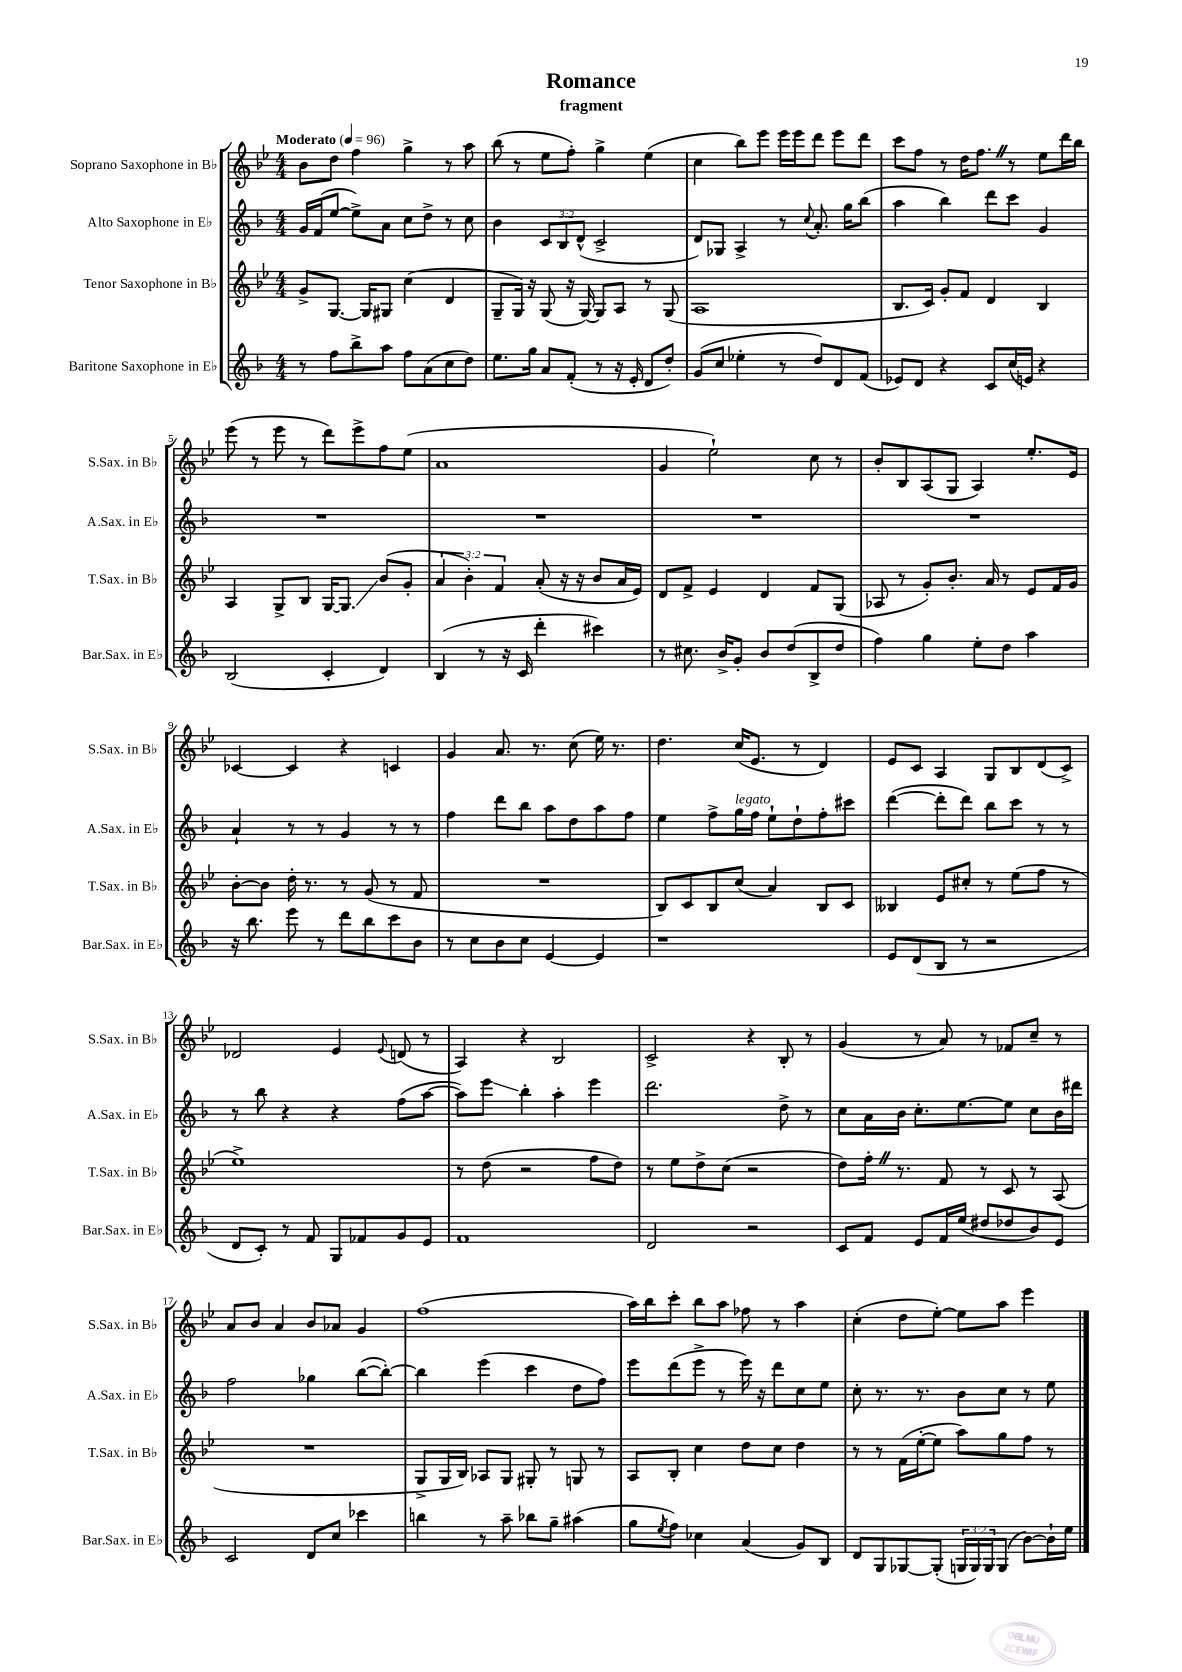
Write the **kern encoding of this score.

**kern	**kern	**kern	**kern
*staff4	*staff3	*staff2	*staff1
*clefG2	*clefG2	*clefG2	*clefG2
*k[b-]	*k[b-e-]	*k[b-]	*k[b-e-]
*M4/4	*M4/4	*M4/4	*M4/4
*MM96	*MM96	*MM96	*MM96
8r	8g^	16g	8b-
.	.	(16f	.
8ff	[8.G	[8ee	8dd
8bb-^	.	8ee^])	4ff
.	16G]	.	.
8aa	8G#	8a	.
8ff	(4cc	8cc	4gg^
(8a	.	8dd^	.
8cc	4d	8r	8r
8dd)	.	8cc	8aa
=	=	=	=
8.ee	8G~	4b-	(8bb-
.	16G)	.	8r
16gg	16r	.	.
8a	(8G	12c	8ee-
.	.	12B-	.
(8f'	16r	.	8ff')
.	.	(12d^^	.
.	[16G)	.	.
8r	8G]	2c^	4gg^
16r	8A	.	.
16e'	.	.	.
8d	8r	.	(4ee-
8dd')	(8G	.	.
=	=	=	=
(8g	1A	8d)	4cc
8cc	.	8G-	.
4ee-'	.	4A^	8bb-)
.	.	.	8eee-
8r	.	8r	16eee-
.	.	.	16eee-
.	.	8qqcc	.
8dd)	.	8.a'	8ddd
8d	.	.	8eee-
.	.	16gg	.
(8f	.	(8bb-	8ddd
=	=	=	=
8e-)	8.B-	4aa	8ccc
8d	.	.	8ff
.	16c)	.	.
4r	8g'	4bb-)	8r
.	8f	.	16dd
.	.	.	8.ff
8c	4d	8ddd	.
(16cc	.	8ccc	8r
16e)	.	.	.
4r	4B-	4g	8ee-
.	.	.	16ddd
.	.	.	16bb-
=	=	=	=
(2B-	4A	1r	(8eee-
.	.	.	8r
.	8G^	.	8eee-
.	8B-	.	8r
4c'	[16G	.	8ddd)
.	8.G]	.	.
.	.	.	8eee-^
4d)	(8b-	.	8ff
.	8g'	.	(8ee-
=	=	=	=
(4B-	6a	1r	1a
.	6b-')	.	.
8r	.	.	.
.	6f	.	.
16r	.	.	.
16c	.	.	.
4ddd'	(8a'	.	.
.	16r	.	.
.	16r	.	.
4ccc#)	8b-	.	.
.	16a	.	.
.	16e-)	.	.
=	=	=	=
8r	8d	1r	4g
8.cc#	8f^	.	.
.	4e-	.	2ee-`)
16b-^	.	.	.
8g'	.	.	.
8b-	4d	.	.
(8dd	.	.	.
8B-^	8f	.	8cc
8dd	(8G	.	8r
=	=	=	=
4ff)	8A-	1r	8b-'
.	8r	.	8B-
4gg	8g')	.	(8A
.	8.b-'	.	8G
8ee'	.	.	4A)
.	16a	.	.
8dd	8r	.	.
4aa	8e-	.	8.ee-'
.	16f	.	.
.	16g	.	16e-
=	=	=	=
16r	[8b-'	4a`	[4c-
8.bb-	.	.	.
.	8b-]	.	.
8eee	16dd'	8r	4c-]
.	8.r	.	.
8r	.	8r	.
8ddd	8r	4g	4r
8bb-	(8g	.	.
8ccc	8r	8r	4c
8b-	8f	8r	.
=	=	=	=
8r	1r	4ff	4g
8cc	.	.	.
8b-	.	8ddd	8.a
8cc	.	8bb-	.
.	.	.	8.r
[4e	.	8aa	.
.	.	8dd	(8cc
4e]	.	8aa	16ee-)
.	.	.	8.r
.	.	8ff	.
=	=	=	=
1r	8B-)	4ee	4.dd
.	8c	.	.
.	8B-	8ff^	.
.	(8cc	16gg	(16cc
.	.	16ff	8.e-
.	4a)	8ee`	.
.	.	8dd`	8r
.	8B-	8ff'	4d)
.	8c	8ccc#	.
=	=	=	=
8e	4B--	([4ddd	8e-
(8d	.	.	8c
8B-	8e-	8ddd']	4A
8r	8cc#'	8ddd)	.
2r	8r	8bb-	8G
.	(8ee-	8ccc	8B-
.	8ff	8r	(8d
.	8r	8r	8c^)
=	=	=	=
8d	1ee-^)	8r	2d-
8c')	.	8bb-	.
8r	.	4r	.
8f	.	.	.
8G	.	4r	4e-
8f-	.	.	.
.	.	.	8qqe-
8g	.	(8ff	(8d
8e	.	[8aa	8r
=	=	=	=
1f	8r	8aa])	4A)
.	(8dd	8eee	.
.	2r	4bb-'	4r
.	.	4aa'	2B-
.	8ff	4eee	.
.	8dd)	.	.
=	=	=	=
2d	8r	2.ddd	2c^
.	8ee-	.	.
.	8dd^	.	.
.	(8cc	.	.
2r	2r	.	4r
.	.	8dd^	8B-'
.	.	8r	8r
=	=	=	=
8c	8dd)	8cc	(4g
8f	16ff'	16a	.
.	8.r	16b-	.
8e	.	8.cc'	8r
16f	8f	.	8a)
(16ee	.	[8.ee	.
8dd#	8r	.	8r
8dd-	8c	8ee]	8f-
8b-)	8r	8cc	8cc~
8e	(8A	16b-	8r
.	.	16ddd#	.
=	=	=	=
2c	1r	2ff	8a
.	.	.	8b-
.	.	.	4a
8d	.	4gg-	8b-
8cc	.	.	8a-
4ccc-	.	([8bb-	4g
.	.	8bb-'_)	.
=	=	=	=
4bb	8G^	4bb-]	(1ff
.	16G	.	.
.	16B-)	.	.
8r	8A-	(4eee	.
8aa~	8G	.	.
8bb-	8G#'	4ccc	.
8gg~	8r	.	.
(4aa#	8G	8dd	.
.	8r	8ff)	.
=	=	=	=
8gg	8A	8eee	16aa)
.	.	.	16bb-
8qee	.	.	.
8ff)	8B-'	(8ddd	8ccc'
4cc-	4cc	8eee^	8bb-
.	.	8r	8aa
(4a	8dd	16eee)	8ff-
.	.	16r	.
.	8cc	8ddd	8r
8g)	4dd	8cc	4aa
8B-	.	8ee	.
=	=	=	=
8d	8r	8cc'	(4cc'
8G	8r	8.r	.
[8G-	(16f	.	8dd
.	[16ee-'	8.r	.
(8G-']	8ee-]	.	[8ee-')
24G	8aa)	8b-	8ee-]
24G)	.	.	.
24G	.	.	.
(8G	8gg	8cc	8aa
[8b-)	8ff	8r	4eee-
16b-`]	8r	8ee	.
16ee	.	.	.
==	==	==	==
*-	*-	*-	*-
